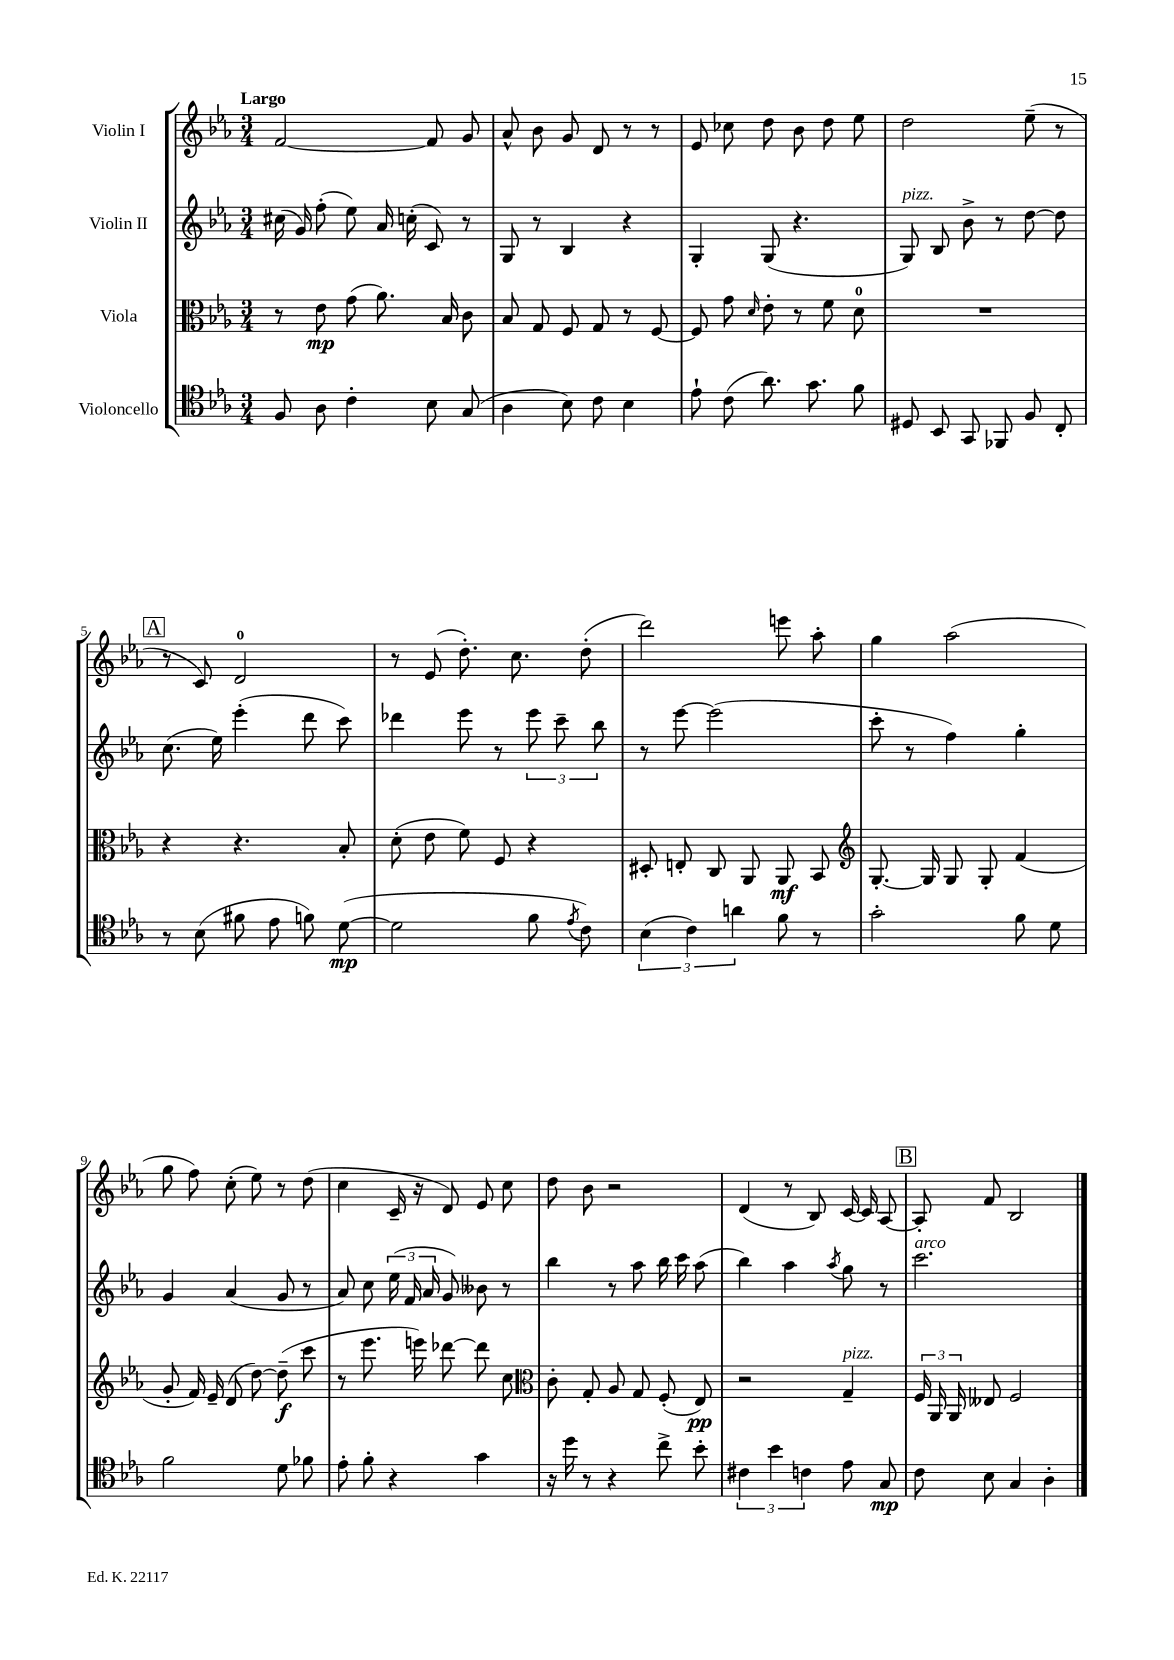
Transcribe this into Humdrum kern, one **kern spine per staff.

**kern	**kern	**kern	**kern
*staff4	*staff3	*staff2	*staff1
*clefC4	*clefC3	*clefG2	*clefG2
*k[b-e-a-]	*k[b-e-a-]	*k[b-e-a-]	*k[b-e-a-]
*M3/4	*M3/4	*M3/4	*M3/4
8F	8r	(16cc#	[2f
.	.	16g)	.
8A-	8e-	(8ff'	.
4c'	(8g	8ee-)	.
.	8.a-)	16a-	.
.	.	(16cc'	.
8B-	.	8c)	8f]
.	16B-	.	.
(8G	8c	8r	8g
=	=	=	=
4A-	8B-	8G	8a-^^
.	8G	8r	8b-
8B-)	8F	4B-	8g
8c	8G	.	8d
4B-	8r	4r	8r
.	[8F	.	8r
=	=	=	=
8e-`	8F]	4G'	8e-
(8c	8g	.	8cc-
.	16qqd	.	.
8.a-)	8e-'	(8G	8dd
.	8r	4.r	8b-
8.g	.	.	.
.	8f	.	8dd
8f	8d	.	8ee-
=	=	=	=
8D#	2.r	8G)	2dd
8BB-	.	8B-	.
8GG	.	8b-^	.
8FF-	.	8r	.
8F	.	[8dd	(8ee-~
8C'	.	8dd]	8r
=	=	=	=
8r	4r	(8.cc	8r
(8B-	.	.	8c)
.	.	16ee-)	.
8f#	4.r	(4eee-'	2d
8e-	.	.	.
8f)	.	8ddd	.
([8d	8B-'	8ccc)	.
=	=	=	=
2d]	(8d'	4ddd-	8r
.	8e-	.	(8e-
.	8f)	8eee-	8.dd')
.	8F	8r	.
.	.	.	8.cc
8f	4r	12eee-	.
.	.	12ccc~	.
8qe-	.	.	.
8c)	.	.	(8dd'
.	.	12bb-	.
=	=	=	=
(6B-	8D#'	8r	2ddd)
.	8E'	[8eee-	.
6c)	.	.	.
.	8C	(2eee-]	.
6a	.	.	.
.	8AA-	.	.
8f	8AA-	.	8eee
8r	8BB-	.	8aa-'
=	=	=	=
*	*clefG2	*	*
2g'	[8.G'	8ccc'	4gg
.	.	8r	.
.	16G]	.	.
.	8G	4ff)	(2aa-
.	8G'	.	.
8f	(4f	4gg'	.
8d	.	.	.
=	=	=	=
2f	8g'	4g	8gg
.	16f)	.	8ff)
.	16e-~	.	.
.	(8d	(4a-	(8cc'
.	[8dd)	.	8ee-)
8d	(8dd~]	8g	8r
8f-	8ccc	8r	(8dd
=	=	=	=
8e-'	8r	8a-)	4cc
8f'	8.eee-	8cc	.
4r	.	(24ee-	16c~
.	.	24f	.
.	16eee)	.	16r
.	.	24a-	.
.	[8ddd-	8g)	8d)
4g	8ddd-]	8b--	8e-
.	8cc	8r	8cc
=	=	=	=
*	*clefC3	*	*
16r	8c'	4bb-	8dd
16dd	.	.	.
8r	8G'	.	8b-
4r	8A-	8r	2r
.	8G	8aa-	.
8cc^	(8F'	16bb-	.
.	.	16ccc	.
8b-'	8E-)	(8aa-	.
=	=	=	=
6c#	2r	4bb-)	(4d
6b-	.	.	.
.	.	4aa-	8r
6c	.	.	.
.	.	.	8B-)
.	.	8qaa-	.
8e-	4G~	8gg	[16c
.	.	.	16c]
8G	.	8r	[8A-
=	=	=	=
8c	24F	2.ccc	8A-']
.	24AA-	.	.
.	24AA-	.	.
8B-	8E--	.	8f
4G	2F	.	2B-
4A-'	.	.	.
==	==	==	==
*-	*-	*-	*-
